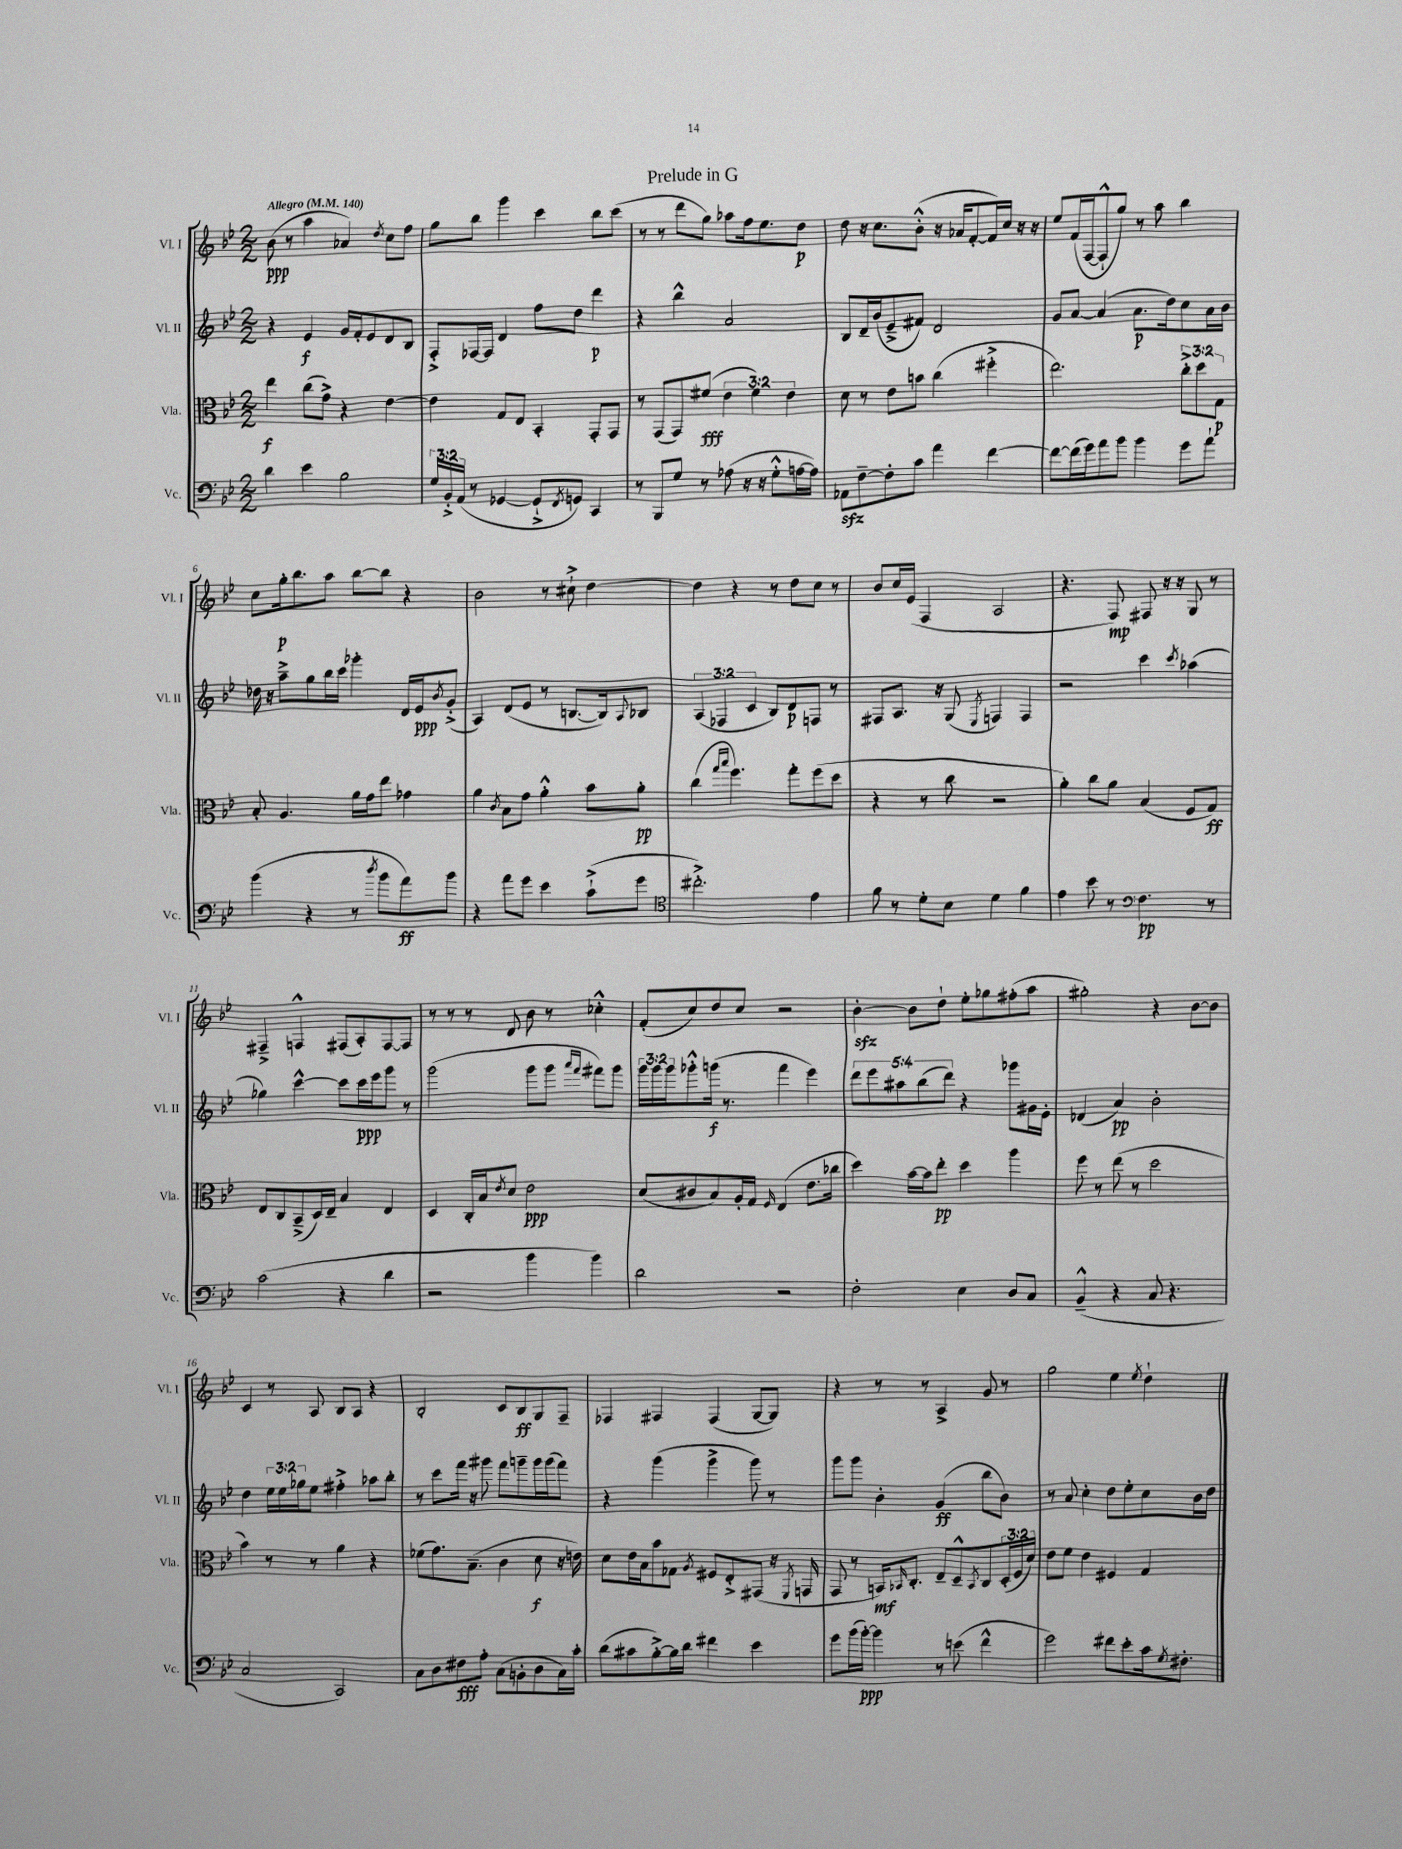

**kern	**kern	**kern	**kern
*staff4	*staff3	*staff2	*staff1
*clefF4	*clefC3	*clefG2	*clefG2
*k[b-e-]	*k[b-e-]	*k[b-e-]	*k[b-e-]
*M2/2	*M2/2	*M2/2	*M2/2
*MM140	*MM140	*MM140	*MM140
4d	4ee-	4r	(8b-
.	.	.	8r
4e-	(8cc	4e-	4aa
.	8g^)	.	.
2B-	4r	16g	4a-)
.	.	16f'	.
.	.	8e-	.
.	.	.	8qdd
.	[4e-	8d	8cc
.	.	8B-	8ff
=	=	=	=
24G	4e-]	8F'^	8gg
24BB-'^	.	.	.
(24AA	.	.	.
8r	.	[16F-	8bb-
.	.	16F-]	.
[4GG-	8G	4d	4ggg
.	8E-	.	.
8GG-`^]	4BB-'	8ff	4ccc
8qFF	.	.	.
8GG)	.	8dd	.
4CC	8GG'	4ddd	8bb-
.	8GG	.	(8ccc
=	=	=	=
8r	8r	4r	8r
8BBB-	(8GG	.	8r
8G	8GG)	4bb-^^	8ddd
8r	(8f#	.	8gg)
(8A-	6e-	2a	8aa-
16r	.	.	16ff
.	6f#)	.	.
16r	.	.	8.ee-
8G'^^	.	.	.
.	6e-	.	.
[16A	.	.	8dd
16A])	.	.	.
=	=	=	=
8AA-	8d	8B-	8dd
[8F~	8r	16d~	16r
.	.	(16b-	8.cc
8F']	8e-	8e-~^	.
8c	8b	8f#)	(8b-'^^
4a	(4cc	2d	16r
.	.	.	16a-
.	.	.	[8f'
[4f	4ff#'^	.	16f])
.	.	.	16cc
.	.	.	16r
.	.	.	16r
=	=	=	=
8f_	2.ee-)	8g	8ee-
(16f]	.	[8a	(16f
16g)	.	.	[16F
8a	.	(4a]	8F`^^]
8b-	.	.	8gg)
4b-	.	8.a	8r
.	.	.	8aa
.	.	16dd)	.
8g	12cc'^	8cc	4bb-
.	12dd	.	.
8a`	.	16a	.
.	12G	.	.
.	.	16b-	.
=	=	=	=
(4b-	8B-'	16dd-	8cc
.	.	16r	.
.	4.A	8aa~^	16gg'
.	.	.	8.bb-
4r	.	8gg	.
.	.	16bb-	8aa
.	.	16ccc	.
8r	16a	4ggg-'	[8bb-
.	16g	.	.
8qdd	.	.	.
8b-	8ee-	.	8bb-]
8a)	4g-	16d	4r
.	.	16e-	.
.	.	8qb-	.
8b-	.	(8g'^	.
=	=	=	=
4r	4a	4A)	2b-
.	8qc	.	.
8a	8B-	(8d	.
8g	8g	8e-	.
4e-	4a'^^	8r	8r
.	.	[8.B	8cc#`^
(8c`^	8b-	.	[4dd
.	.	16B])	.
.	.	8qqA	.
8g	8a'	8B-	.
=	=	=	=
*clefC4	*	*	*
2.cc#'^)	(4cc	(6A	4dd]
.	.	6F-	.
.	16qqgg	.	.
.	16qqbb-	.	.
.	4.ff)	.	4r
.	.	6c	.
.	.	8B-)	8r
.	8gg'	8d	8dd
4e-	(8ff	8F	8cc
.	8dd	8r	8r
=	=	=	=
8f	4r	8F#	8b-
8r	.	8.A	16cc
.	.	.	(16e-
8d'	8r	.	4F
.	.	16r	.
8B-	8cc	(8G	.
.	.	8qE-	.
4d	2r	4F)	2A
4f	.	4F	.
=	=	=	=
4e-	4a')	2r	4.r
8b-	8cc	.	.
8r	8a	.	8F)
*clefF4	*	*	*
4.F	(4B-	4ccc	8F#
.	.	.	16r
.	.	.	16r
.	.	8qccc	.
.	8F	(4aa-	8G
8r	8G)	.	8r
=	=	=	=
(2c	8E-	4gg-)	4F#~^
.	8C	.	.
.	(8BB-~^	[4ccc^^	4F^^
.	16D)	.	.
.	16E-~	.	.
4r	4B-	8ccc]	(8F#
.	.	16ccc	8A')
.	.	16eee-	.
4d	4E-	8ggg	[8F#
.	.	8r	8F#]
=	=	=	=
2r	4D	(2ggg	8r
.	.	.	8r
.	16C'	.	8r
.	16B-	.	.
.	8qe-	.	.
.	8d	.	8d
4b-	2e-	8ggg	8b-
.	.	8ggg	8r
.	.	16qqaaa	.
.	.	16qqfff	.
4b-)	.	8fff#)	4cc-'^^
.	.	8ggg	.
=	=	=	=
2d	(8d	24ggg	(8f'
.	.	24ggg	.
.	.	24ggg	.
.	8c#	8ggg-'^^	8cc)
.	8B-)	(16ggg	8dd
.	.	8.r	.
.	16A'	.	8cc
.	16G	.	.
.	16qqF	.	.
2r	(4E-	4fff	2r
.	8.e-	4eee-)	.
.	16cc-	.	.
=	=	=	=
2F'	4dd)	10ddd	[4b-'
.	.	10eee-	.
.	.	10aa#	.
.	[16b-	.	8b-]
.	.	(10bb-	.
.	16b-]	.	.
.	8ee-'	.	8dd`
.	.	10ddd)	.
4E-	4dd	4r	8ee-'
.	.	.	8gg-
8D	4aa	8ggg-	(8ff#'
8C	.	16g#	8aa
.	.	16e-'	.
=	=	=	=
(4BB-~^^	8ff	(4d-	2gg#')
.	8r	.	.
4r	(8ee-	4a)	.
.	8r	.	.
8C	2dd	2b-'	4r
4.r	.	.	.
.	.	.	[8b-
.	.	.	8b-]
=	=	=	=
2C	4b-)	4dd	4c
.	8r	24ee-	8r
.	.	24ee-	.
.	.	24gg-	.
.	8r	8ee-	8A
2CC)	4a	4ff#'^	8B-
.	.	.	8A
.	4r	8aa-	4r
.	.	8bb-'	.
=	=	=	=
8C	(8f-	8r	2B-'
8D	8.g)	8ccc	.
8F#	.	16fff	.
.	(8.B-~	16r	.
8A'	.	8ggg#	.
(8C	4c	8fff	8c
8BB'	.	8ggg~	8B-
8D	8d	16ggg	8G
.	.	(16ggg	.
16C)	16r	8fff)	8F~
16c'	16e)	.	.
=	=	=	=
(8d	8d	4r	4F-
8c#	16e-	.	.
.	16B-	.	.
[8B-'^)	8b-	(4ggg	4F#
16B-]	8G-	.	.
16d	.	.	.
.	8qA	.	.
4f#	8F#	4ggg^	(4F#
.	8E-'^	.	.
4e-	(8GG#	8ggg)	[8G
.	16r	8r	8G])
.	8qFF	.	.
.	16GG	.	.
=	=	=	=
8g	8GG	8ggg	4r
(16b-	8r	8ggg	.
[16b-')	.	.	.
4b-]	16BB)	4b-'	8r
.	16qqBB-	.	.
.	8.C'	.	.
.	.	.	8r
8r	8E-~	(4g	4A^
(8e	8D~^^	.	.
.	8qBB-	.	.
4f^^	8C	8bb-	8g
.	(24D'	8b-)	8r
.	24F	.	.
.	24d)	.	.
=	=	=	=
2g)	8e-	8r	2gg
.	8f	8a	.
.	4e-	4cc'	.
8f#	4F#	8dd	4ee-
8e-'	.	8ee-'	.
.	.	.	8qee-
16c	4G	8cc	4dd`
8qG	.	.	.
8.F#'	.	.	.
.	.	16b-	.
.	.	16dd	.
==	==	==	==
*-	*-	*-	*-
